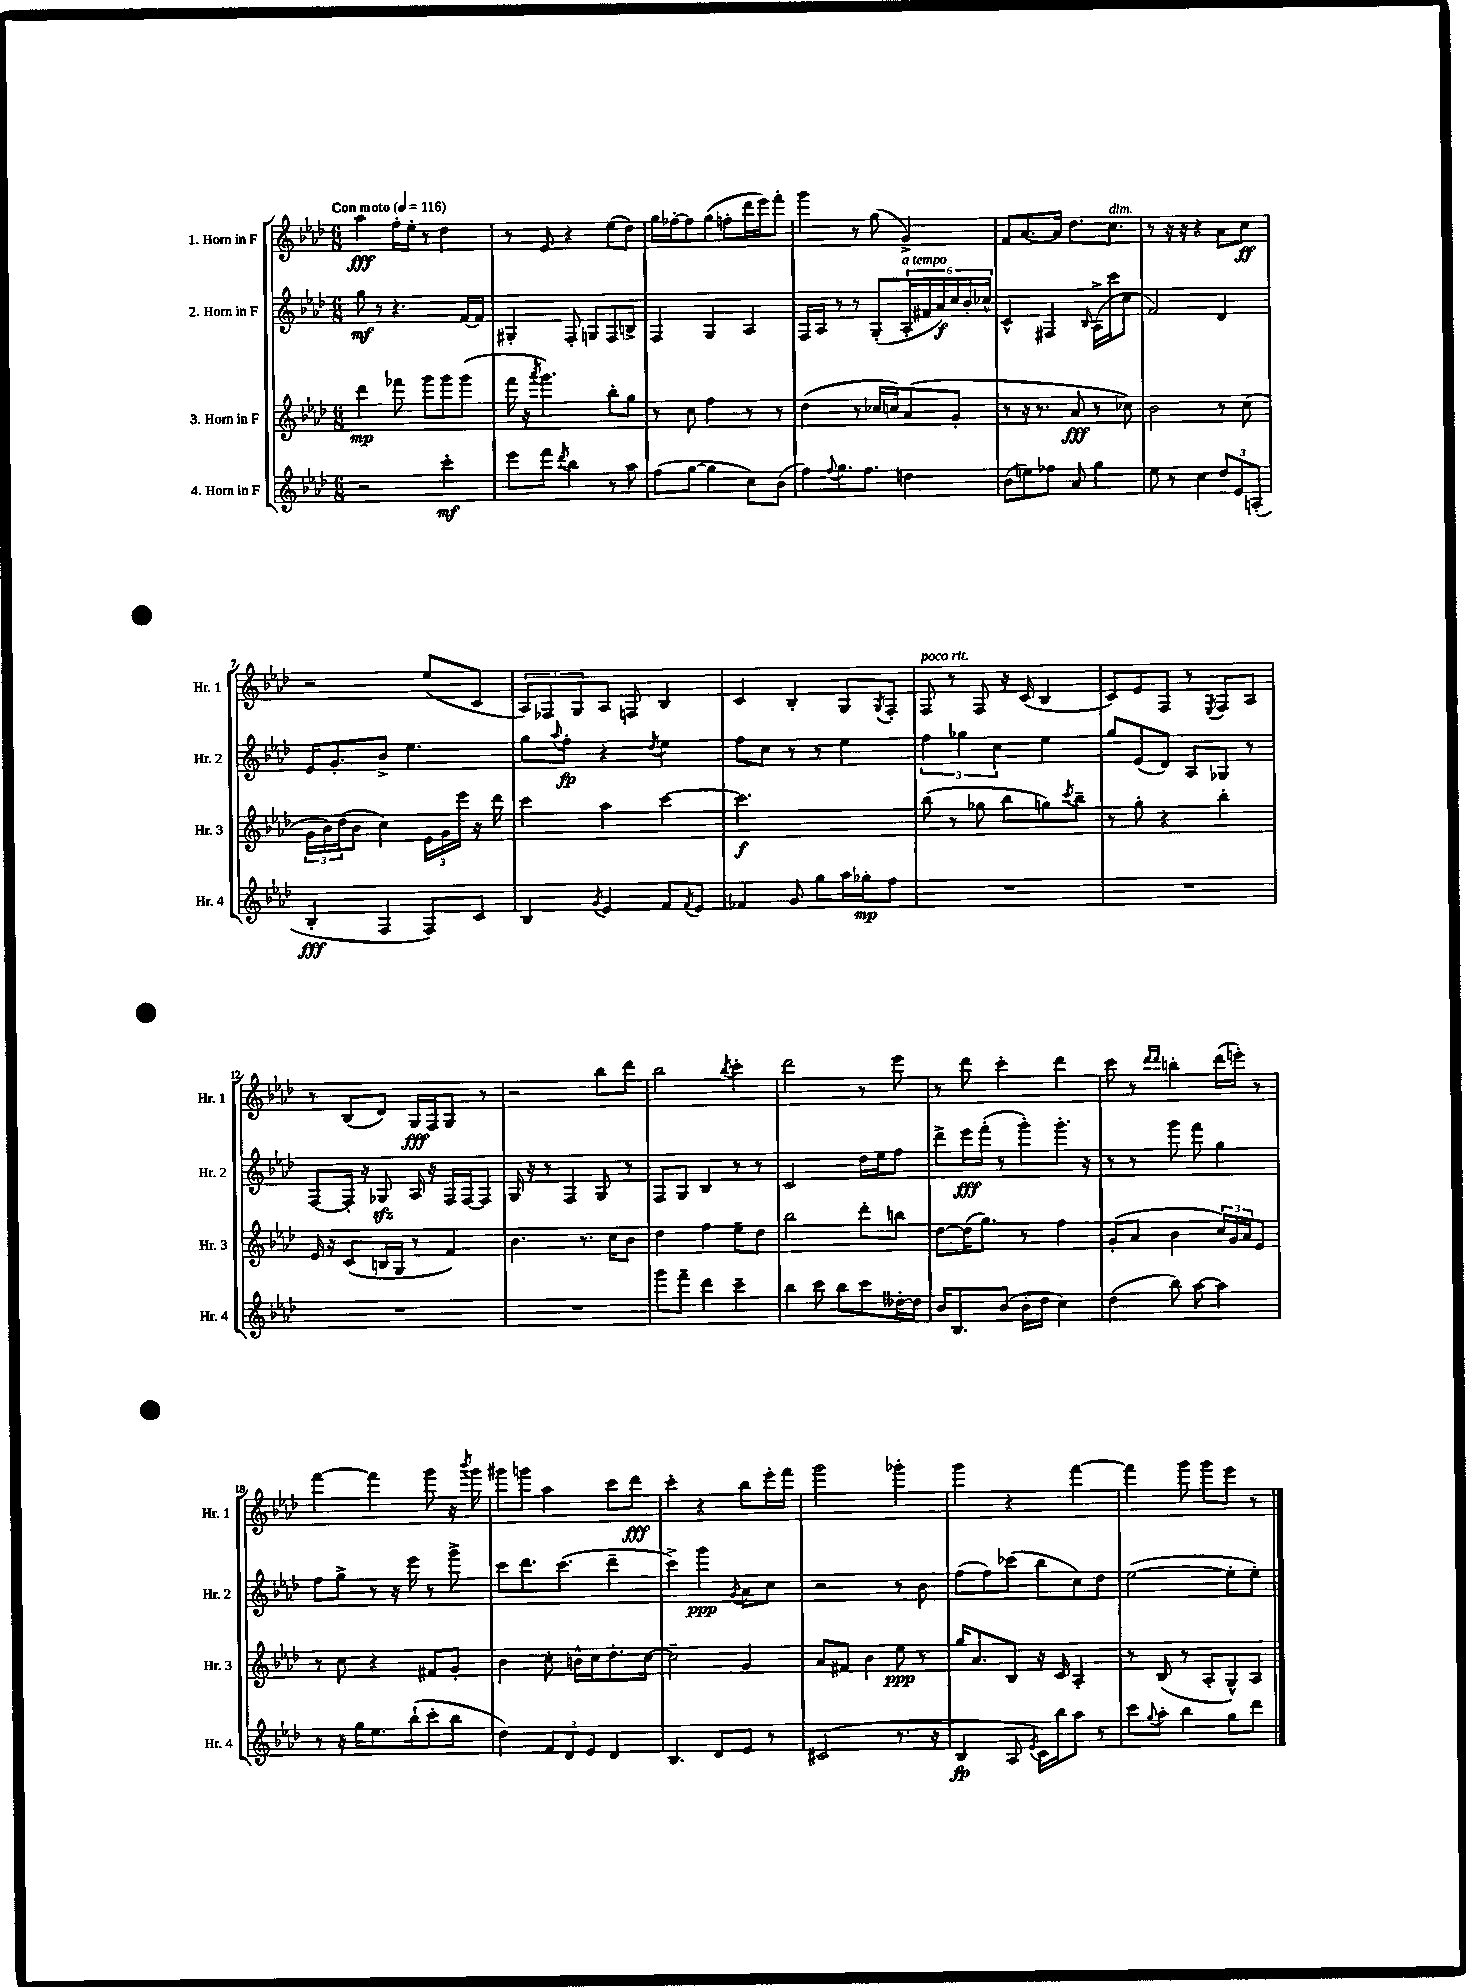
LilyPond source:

<<
\new StaffGroup <<
\new Staff = "s0" \with { instrumentName = "1. Horn in F" shortInstrumentName = "Hr. 1" } {
    \clef treble \key aes \major \numericTimeSignature \time 6/8 \tempo "Con moto" 4 = 116
    aes''4\fff f''16-. ees''16-. r8 des''4 |
    r8 ees'8 r4 ees''8( des''8) |
    g''16 fes''16~-. fes''8 g''8( f''8-. des'''16 ees'''16) f'''8-. |
    g'''4 r8 g''8( g'4->) |
    f'8 aes'8.~ aes'16 des''8. c''8.^\markup { \italic "dim." } |
    r8 r16 r16 r4 aes'8 c''8\ff |
    r2 ees''8( c'8 |
    \tuplet 3/2 { aes8) fes8 g8 } aes8 f8 bes4 |
    c'4 bes4-. g8 \acciaccatura { g8 } f8-. |
    f8^\markup { \italic "poco rit." } r8 f8 r16 c'16( bes4 |
    c'8) ees'8 f8 r8 \acciaccatura { ees8 } f8 aes8 |
    r8 bes8( des'8) g16\fff f16 g8 r8 |
    r2 bes''8 des'''8 |
    bes''2 \acciaccatura { bes''8 } c'''4-. |
    des'''2 r8 ees'''8 |
    r8 des'''8 c'''4-. des'''4 |
    c'''8 r8 \grace { des'''16 des'''16 } b''4-. des'''16( e'''16-.) r8 |
    f'''4~ f'''4 g'''8 r16 \acciaccatura { bes'''8 } g'''16 |
    gis'''8 g'''8 aes''4 c'''8 des'''8\fff |
    c'''4-. r4 bes''8 ees'''16-. f'''16 |
    g'''2 ges'''4-. |
    g'''4 r4 f'''4~ |
    f'''4 g'''8 g'''8 ees'''8 r8 \bar "|." |
}
\new Staff = "s1" \with { instrumentName = "2. Horn in F" shortInstrumentName = "Hr. 2" } {
    \clef treble \key aes \major \numericTimeSignature \time 6/8
    g''8\mf r8 r4. f'16~ f'16 |
    gis4-. f8-. g8 f8 b8-> |
    f4 g4 aes4 |
    f16 aes16 r8 r8 g8-.( \tuplet 6/4 { aes16-.^\markup { \italic "a tempo" } fis'16 aes'16\f) c''16 bes'16-. ces''16-^ } |
    c'4-^ fis4 \grace { bes16 } aes16->( c'''16 c''8 |
    f'2) des'4 |
    ees'16 g'8.-. bes'8-> ees''4. |
    g''8 \appoggiatura { aes''8 } f''8-.\fp r4 \acciaccatura { des''8 } ees''4 |
    f''8 c''8 r8 r8 ees''4 |
    \tuplet 3/2 { f''4 ges''4 c''4 } ees''4 |
    g''8 ees'8( des'8) aes8 ges8 r8 |
    f8~ f16-. r16 ges8\sfz aes16 r16 f16 f16~ f8 |
    g16 r16 r8 f4 g8 r8 |
    f8 g8 bes4 r8 r8 |
    c'2 des''16 ees''16 f''8 |
    des'''8-> ees'''16\fff f'''16-.( r8 g'''8-.) g'''8.-. r16 |
    r8 r8 g'''8 f'''8 g''4 |
    f''8 g''8-> r8 r16 ees'''16 r8 g'''8-> |
    c'''8 des'''8. c'''8.( des'''4-- |
    c'''4->) g'''4\ppp \acciaccatura { g'8 } aes'8 c''8 |
    r2 r8 bes'8 |
    f''8( f''8) ces'''8( bes''8 c''8) des''8 |
    ees''2~( ees''8-. ees''8-.) \bar "|." |
}
\new Staff = "s2" \with { instrumentName = "3. Horn in F" shortInstrumentName = "Hr. 3" } {
    \clef treble \key aes \major \numericTimeSignature \time 6/8
    des'''4\mp fes'''8 g'''8 g'''8 g'''8( |
    f'''16 r16 \acciaccatura { aes'''8 } g'''4.) bes''8-. g''8 |
    r8 c''8 f''4 r8 r8 |
    des''4( r8 ces''16 c''16) aes'8( g'8-. |
    r8 r16 r8. aes'8\fff r8 ces''8) |
    bes'2 r8 c''8( |
    \tuplet 3/2 { g'16 bes'16) des''16( } bes'8 c''4) \tuplet 3/2 { ees'16 g'16 ees'''16 } r16 des'''16 |
    c'''4 aes''4 c'''4~ |
    c'''2.\f |
    bes''8( r8 ges''8 bes''8 g''8) \acciaccatura { c'''8 } bes''8-- |
    r8 g''8-. r4 bes''4-. |
    ees'16 r16 c'8( b16 g16 r8 f'4) |
    bes'4. r8. c''16 bes'8 |
    des''4 f''4 ees''8-- des''8 |
    bes''2 des'''8-. b''8 |
    des''8~ des''16( g''8.) r8 f''4 |
    g'8-.( aes'8 bes'4 \tuplet 3/2 { c''16) g'16 aes'16 } ees'8 |
    r8 c''8 r4 fis'8 g'8-. |
    bes'4 c''8-. b'16-^ c''16 des''8.-. c''16~ |
    c''2-- g'4 |
    aes'8 fis'8 bes'4 ees''8\ppp r8 |
    g''16 aes'8. bes8 r16 c'16 aes4-. |
    r8 bes8( r8 aes8-. g8-^) aes8 \bar "|." |
}
\new Staff = "s3" \with { instrumentName = "4. Horn in F" shortInstrumentName = "Hr. 4" } {
    \clef treble \key aes \major \numericTimeSignature \time 6/8
    r2 c'''4-.\mf |
    ees'''8 f'''8 \acciaccatura { des'''8 } bes''4 r8 aes''8 |
    f''8( g''8~ g''4 c''8) bes'8( |
    f''8) \appoggiatura { f''8 } g''8. f''8. d''4 |
    bes'8( e''8) fes''8 aes'8 g''4 |
    ees''8 r8 c''4 \tuplet 3/2 { des''8 ees'8 a8-.( } |
    bes4-.\fff f4 f8) c'8 |
    bes4 \acciaccatura { g'8 } ees'4 f'8 \acciaccatura { f'8 } ees'8 |
    fes'4 g'8 g''8 aes''16 ges''16-.\mp f''8 |
    R2. |
    R2. |
    R2. |
    R2. |
    g'''8 f'''8-- des'''4 c'''4-- |
    bes''4 c'''8 bes''8 c'''8 deses''16~-. deses''16 |
    bes'16 bes8. bes'8( bes'16-. des''16 c''4) |
    des''4( bes''8) aes''8~ aes''4 |
    r8 r16 g''16 ees''8. bes''16-!( c'''8-. bes''8 |
    des''4) \tuplet 3/2 { f'8 des'8 ees'8 } des'4 |
    bes4. des'8 ees'8 r8 |
    cis'2( r8. r16 |
    bes4\fp aes8 \acciaccatura { ees'8 } c'16) bes''16 aes''8 r8 |
    c'''8 \appoggiatura { g''8 } aes''8-. bes''4 g''8 des'''8 \bar "|." |
}
>>
>>
